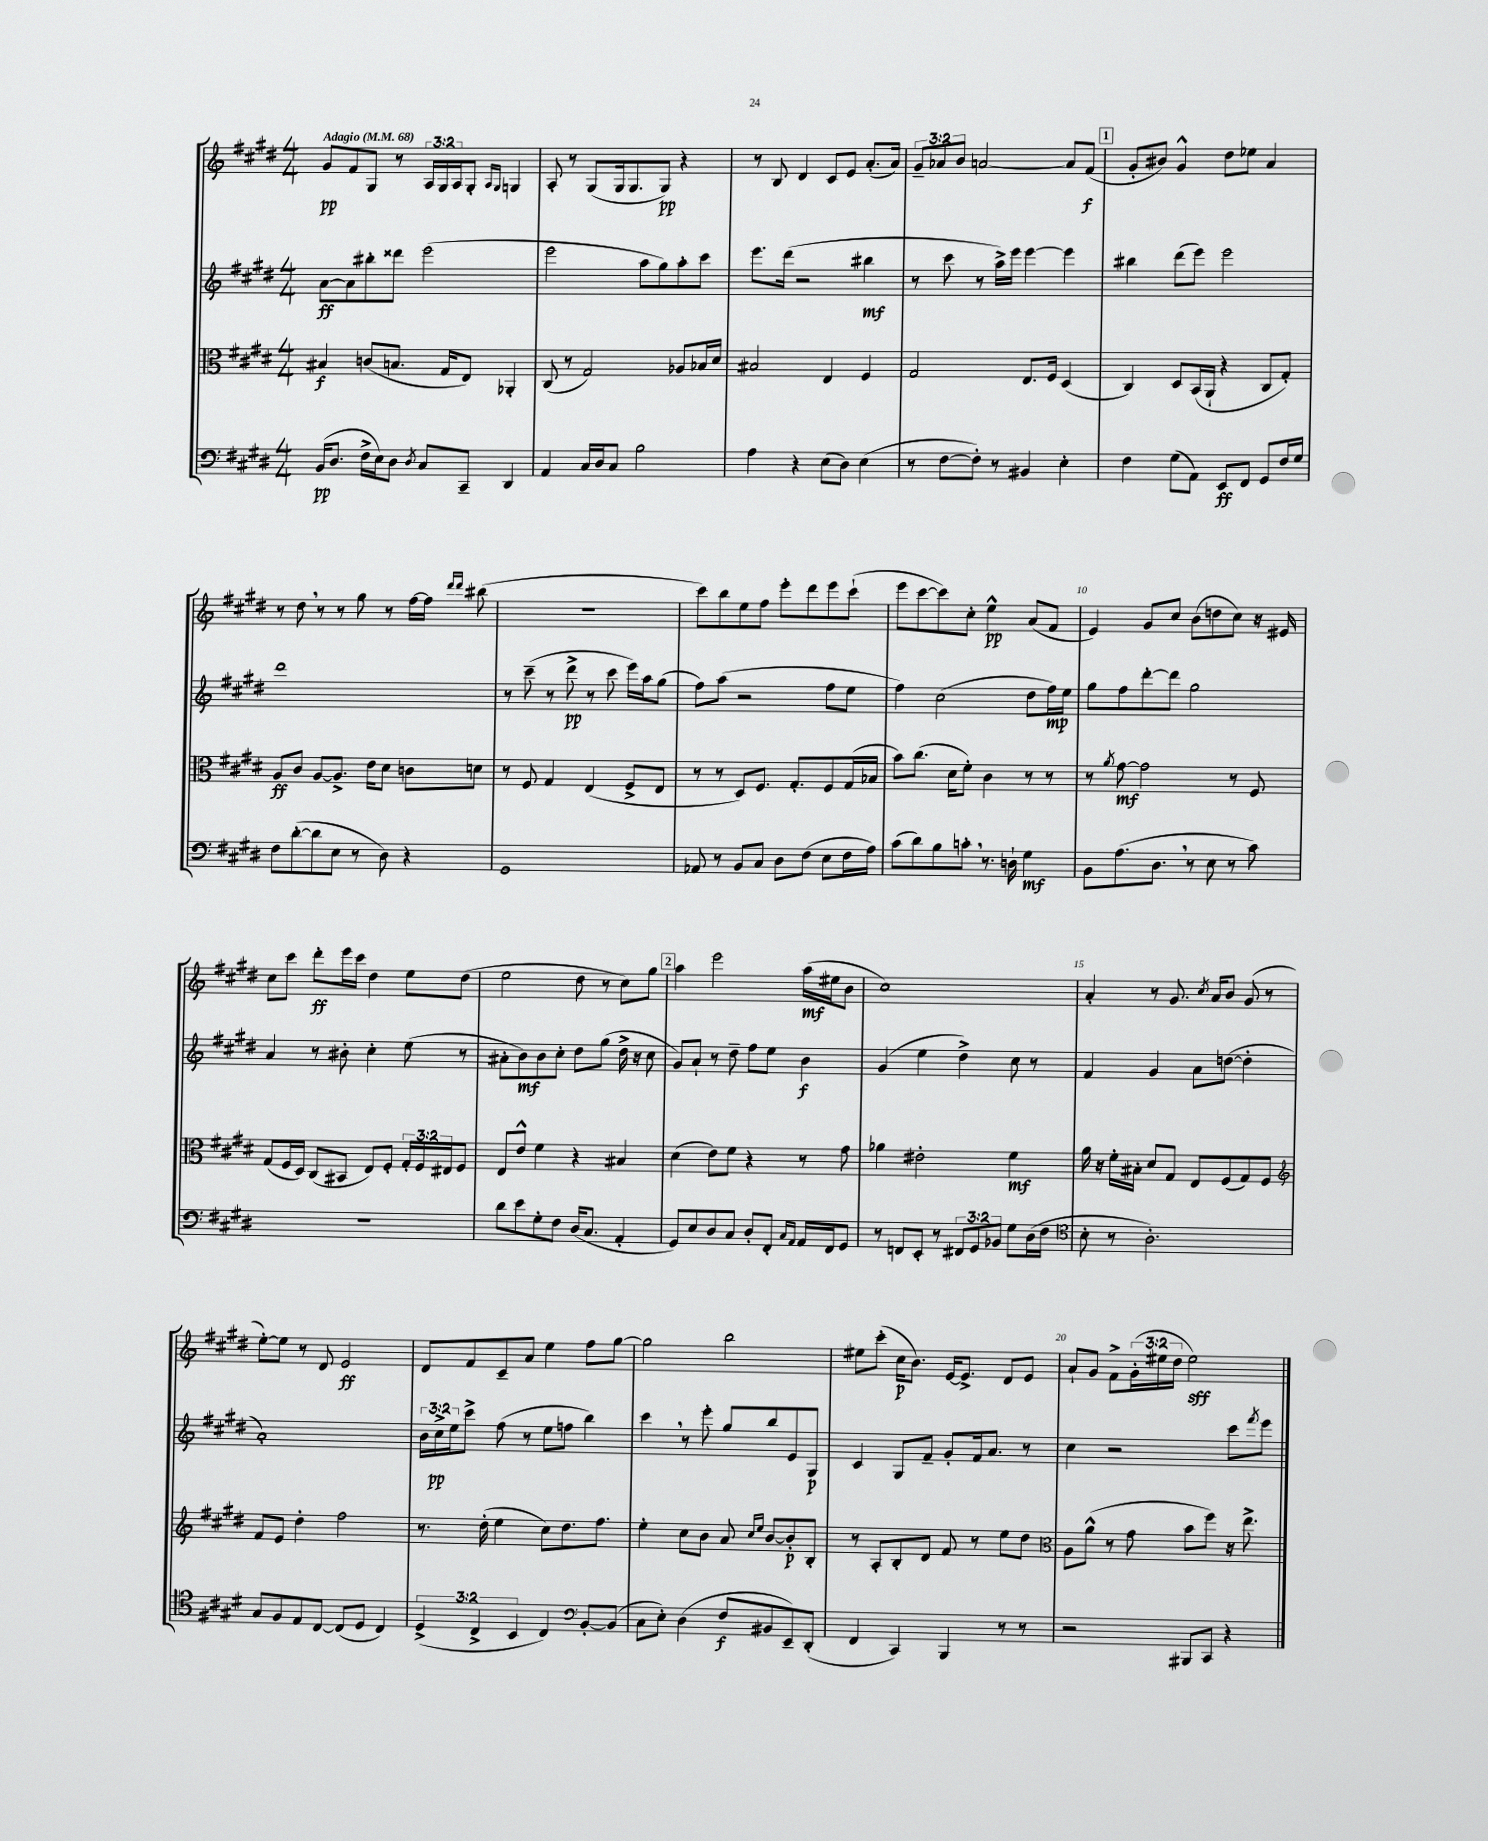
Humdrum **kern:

**kern	**dynam	**kern	**dynam	**kern	**dynam	**kern	**dynam
*part4	*part4	*part3	*part3	*part2	*part2	*part1	*part1
*staff4	*staff4	*staff3	*staff3	*staff2	*staff2	*staff1	*staff1
*clefF4	*	*clefC3	*	*clefG2	*	*clefG2	*
*k[f#c#g#d#]	*	*k[f#c#g#d#]	*	*k[f#c#g#d#]	*	*k[f#c#g#d#]	*
*M4/4	*	*M4/4	*	*M4/4	*	*M4/4	*
*MM68	*	*MM68	*	*MM68	*	*MM68	*
=1	=1	=1	=1	=1	=1	=1	=1
!	!	!	!	!	!	!LO:TX:a:B:t=Adagio	!
(16BB/KL	pp	4B#X/	f	[8a\L	ff	8g#/L	pp
8.D#/J	.	.	.	.	.	.	.
.	.	.	.	8a\]	.	8f#/	.
16F#^\LL	.	(8cn/L	.	8bb#X'\	.	8G#/J	.
16E\J)	.	.	.	.	.	.	.
8D#\J	.	8.Bn/J	.	8ddd##X\J	.	8r	.
8qD#/	.	.	.	.	.	.	.
8C#/L	.	.	.	(2eee\	.	24A/LL	.
.	.	.	.	.	.	24G#/	.
.	.	16G#/KL	.	.	.	.	.
.	.	.	.	.	.	24A/J	.
8CC#~/J	.	8E/J)	.	.	.	8G#'/J	.
.	.	.	.	.	.	16qqA/LL	.
.	.	.	.	.	.	16qqG#/JJ	.
4DD#/	.	4AA-X'/	.	.	.	4Gn/	.
=2	=2	=2	=2	=2	=2	=2	=2
4AA/	.	(8C#/	.	2eee\	.	8A'/	.
.	.	8r	.	.	.	8r	.
16C#/LL	.	2G#/)	.	.	.	(8G#/L	.
16D#/J	.	.	.	.	.	.	.
8C#/J	.	.	.	.	.	16G#/k	.
.	.	.	.	.	.	8.G#/	.
2B\	.	.	.	8aa\L	.	.	.
.	.	.	.	8gg#\)	.	8G#/J)	pp
.	.	8A-X/L	.	8aa'\	.	4r	.
.	.	16B-X/L	.	8ccc#\J	.	.	.
.	.	16d#/JJ	.	.	.	.	.
=3	=3	=3	=3	=3	=3	=3	=3
4A\	.	2B#X/	.	8.eee\L	.	8r	.
.	.	.	.	.	.	8B/	.
.	.	.	.	(16ddd#\Jk	.	.	.
4r	.	.	.	2r	.	4d#/	.
(8E\L	.	4E/	.	.	.	8c#/L	.
8D#\J)	.	.	.	.	.	8e/J	.
(4E\	.	4F#/	.	4bb#X\	mf	(8.a'/L	.
.	.	.	.	.	.	16a/Jk)	.
=4	=4	=4	=4	=4	=4	=4	=4
8r	.	2G#/	.	8r	.	12g#~/L	.
.	.	.	.	.	.	12a-X/	.
[8F#\L	.	.	.	8ccc#\	.	.	.
.	.	.	.	.	.	12b/J	.
8F#'\J])	.	.	.	8r	.	[2an/	.
8r	.	.	.	16aa^\LL)	.	.	.
.	.	.	.	16eee\JJ	.	.	.
4BB#X/	.	8.E/L	.	[4eee\	.	.	.
.	.	16F#/Jk	.	.	.	.	.
4E'\	.	(4D#/	.	4eee\]	.	8a/L]	.
.	.	.	.	.	.	(8f#/J	f
!!LO:REH:place=s1:t=1
=5	=5	=5	=5	=5	=5	=5	=5
4F#\	.	4C#/)	.	4bb#X\	.	8g#'/L	.
.	.	.	.	.	.	8b#X/J)	.
(8G#\L	.	8D#/L	.	(8ddd#\L	.	4g#^^/	.
8AA\J)	.	(16BB/L	.	8eee\J)	.	.	.
.	.	16AA`/JJ	.	.	.	.	.
8EE/L	ff	4r	.	2eee\	.	8dd#\L	.
8FF#/J	.	.	.	.	.	8ee-X\J	.
8GG#/L	.	8C#/L	.	.	.	4a/	.
16F#/L	.	8G#'/J)	.	.	.	.	.
16G#/JJ	.	.	.	.	.	.	.
!!LO:LB:g=z
=6	=6	=6	=6	=6	=6	=6	=6
8F#\L	.	8A/L	ff	1ddd#	.	8r	.
([8d#'\	.	8c#/J	.	.	.	8dd#,\	.
8d#\]	.	[8A/L	.	.	.	8r	.
8E\J	.	8.A^/J]	.	.	.	8r	.
8r	.	.	.	.	.	8gg#\	.
.	.	16e\KL	.	.	.	.	.
8D#\)	.	8d#\J	.	.	.	8r	.
4r	.	8cn\L	.	.	.	[16ff#\LL	.
.	.	.	.	.	.	16ff#\JJ]	.
.	.	.	.	.	.	16qqddd#/LL	.
.	.	.	.	.	.	16qqddd#/JJ	.
.	.	8dn\J	.	.	.	(8bb#X\	.
=7	=7	=7	=7	=7	=7	=7	=7
1GG#	.	8r	.	8r	.	1r	.
.	.	8F#/	.	(8ccc#~\	.	.	.
.	.	4G#/	.	8r	.	.	.
.	.	.	.	8ddd#^\	pp	.	.
.	.	(4E/	.	8r	.	.	.
.	.	.	.	8ccc#\	.	.	.
.	.	8F#^/L	.	16eee\LL)	.	.	.
.	.	.	.	16aa\J	.	.	.
.	.	8E/J	.	(8gg#\J	.	.	.
=8	=8	=8	=8	=8	=8	=8	=8
8AA-X/	.	8r	.	8ff#\L)	.	8ccc#\L)	.
8r	.	8r	.	(8aa\J	.	8bb\	.
8BB/L	.	8D#/L)	.	2r	.	8ee\	.
8C#/J	.	8.F#/J	.	.	.	8ff#\J	.
8D#\L	.	.	.	.	.	8eee'\L	.
.	.	8.G#'/L	.	.	.	.	.
(8F#\J	.	.	.	.	.	8ddd#\	.
8E\L	.	8F#/	.	8ff#\L	.	8eee\	.
16F#\L	.	(16G#/L	.	8ee\J	.	(8ccc#`\J	.
16A\JJ)	.	16B-X/JJ	.	.	.	.	.
=9	=9	=9	=9	=9	=9	=9	=9
(8c#\L	.	8b\L)	.	4ff#\)	.	8eee\L	.
8d#\)	.	(8.cc#\J	.	.	.	[8ccc#\	.
8B\	.	.	.	(2cc#\	.	8ccc#\])	.
.	.	16d#\KL	.	.	.	.	.
8cn',\J	.	8f#'\J)	.	.	.	8cc#'\J	.
8.r	.	4c#\	.	.	.	4ee^^\	pp
16Dn`\	.	.	.	.	.	.	.
4G#\	mf	8r	.	8dd#\L	.	(8a/L	.
.	.	8r	.	16ff#\L)	mp	8f#/J	.
.	.	.	.	16ee\JJ	.	.	.
=10	=10	=10	=10	=10	=10	=10	=10
8BB\L	.	8r	.	8gg#\L	.	4e/)	.
.	.	8qa/	.	.	.	.	.
(8.A\	.	[8g#\	mf	8ff#\	.	.	.
.	.	2g#\]	.	[8ddd#'\	.	8g#/L	.
8.D#,\J	.	.	.	.	.	.	.
.	.	.	.	8ddd#\J]	.	8cc#/J	.
8r	.	.	.	2gg#\	.	(8b\L	.
8E\	.	.	.	.	.	8ddn\	.
8r	.	8r	.	.	.	8cc#\J)	.
8c#\)	.	8F#/	.	.	.	16r	.
.	.	.	.	.	.	16e#X/	.
!!LO:LB:g=z
=11	=11	=11	=11	=11	=11	=11	=11
1r	.	(8G#/L	.	4a/	.	8cc#\L	.
.	.	16F#/L	.	.	.	8ccc#\J	.
.	.	16D#/JJ)	.	.	.	.	.
.	.	(8C#/L	.	8r	.	8ddd#'\L	ff
.	.	8BB#X/J	.	8b#X'\	.	16eee\L	.
.	.	.	.	.	.	16ccc#\JJ	.
.	.	8E/L)	.	4cc#'\	.	4dd#\	.
.	.	8F#'/J	.	.	.	.	.
.	.	24G#'/LL	.	(8ee\	.	8ee\L	.
.	.	24F#/	.	.	.	.	.
.	.	24E#X/J	.	.	.	.	.
.	.	8F#/J	.	8r	.	(8dd#\J	.
=12	=12	=12	=12	=12	=12	=12	=12
8d#\L	.	8E/L	.	8a#X'\L	.	2ee\	.
8e\	.	8e^^/J	.	8b\)	mf	.	.
8G#'\	.	4f#\	.	8b\	.	.	.
8F#\J	.	.	.	8cc#'\J	.	.	.
(16D#/KL	.	4r	.	8dd#\L	.	8dd#\	.
8.C#/J	.	.	.	.	.	.	.
.	.	.	.	(8gg#\J	.	8r	.
4AA'/	.	4B#X/	.	16dd#^\	.	8cc#\L)	.
.	.	.	.	16r	.	.	.
.	.	.	.	8cc#\	.	8gg#\J	.
!!LO:REH:place=s1:t=2
=13	=13	=13	=13	=13	=13	=13	=13
8GG#/L)	.	(4d#\	.	8g#/L)	.	4aa\	.
8E/	.	.	.	8a`/J	.	.	.
8D#/	.	8e\L)	.	8r	.	2eee\	.
8C#/J	.	8f#\J	.	8dd#~\	.	.	.
8D#'/L	.	4r	.	8ff#\L	.	.	.
8FF#'/J	.	.	.	8ee\J	.	.	.
16qqC#/LL	.	.	.	.	.	.	.
16qqAA/JJ	.	.	.	.	.	.	.
16AA/LL	.	8r	.	4b\	f	(16aa\LL	mf
16FF#/J	.	.	.	.	.	16ee#X\J	.
8GG#/J	.	8g#\	.	.	.	8b\J	.
=14	=14	=14	=14	=14	=14	=14	=14
8r	.	4a-X\	.	(4g#/	.	1cc#)	.
8FFn/L	.	.	.	.	.	.	.
8EE'/J	.	2e#X'\	.	4ee\	.	.	.
8r	.	.	.	.	.	.	.
12FF#X/L	.	.	.	4dd#^\)	.	.	.
12GG#/	.	.	.	.	.	.	.
12BB-X/J	.	.	.	.	.	.	.
8G#\L	.	4f#\	mf	8cc#\	.	.	.
(16D#\L	.	.	.	8r	.	.	.
16F#\JJ	.	.	.	.	.	.	.
=15	=15	=15	=15	=15	=15	=15	=15
*clefC4	*	*	*	*	*	*	*
8B'\	.	16a\	.	4f#/	.	4a'/	.
.	.	16r	.	.	.	.	.
8r	.	16f#'\LL	.	.	.	.	.
.	.	16B#X'\JJ	.	.	.	.	.
2.A'\)	.	8d#/L	.	4g#/	.	8r	.
.	.	8G#/J	.	.	.	8.g#/	.
.	.	8E/L	.	8a\L	.	.	.
.	.	.	.	.	.	8qcc#/	.
.	.	.	.	.	.	16a/KL	.
.	.	(8F#/	.	([8ddn\J	.	8b/J	.
.	.	8G#/)	.	4dd'\]	.	(8g#/	.
.	.	8F#/J	.	.	.	8r	.
!!LO:LB:g=z
=16	=16	=16	=16	=16	=16	=16	=16
*	*	*clefG2	*	*	*	*	*
8G#/L	.	8f#/L	.	1a')	.	[8ee'\L)	.
8F#/	.	8e/J	.	.	.	8ee\J]	.
8E/	.	4dd#'\	.	.	.	8r	.
[8C#/J	.	.	.	.	.	8d#/	.
(8C#/L]	.	2ff#\	.	.	.	2e/	ff
8D#/J	.	.	.	.	.	.	.
4C#/)	.	.	.	.	.	.	.
=17	=17	=17	=17	=17	=17	=17	=17
(6D#^/	.	8.r	.	24b\LL	.	8d#/L	.
.	.	.	.	24cc#^\	pp	.	.
.	.	.	.	24ee\J	.	.	.
.	.	.	.	8ccc#^\J	.	8f#/	.
6C#^/	.	.	.	.	.	.	.
.	.	(16dd#'\	.	.	.	.	.
.	.	4ee\	.	(8ff#\	.	8c#~/	.
6BB/	.	.	.	.	.	.	.
.	.	.	.	8r	.	8a/J	.
4C#/)	.	8cc#\L)	.	8ee\L	.	4ee\	.
.	.	8.dd#\	.	8ffn\J	.	.	.
*clefF4	*	*	*	*	*	*	*
[8BB'/L	.	.	.	4bb\)	.	8ff#\L	.
.	.	8.ff#\J	.	.	.	.	.
(8BB/J]	.	.	.	.	.	[8gg#\J	.
=18	=18	=18	=18	=18	=18	=18	=18
8C#\L	.	4ee'\	.	4ccc#,\	.	2gg#\]	.
8E'\J)	.	.	.	.	.	.	.
(4D#\	.	8cc#\L	.	8r	.	.	.
.	.	8b\J	.	8eee'\	.	.	.
8F#/L	f	8a/	.	8gg#/L	.	2bb\	.
.	.	16qqcc#/LL	.	.	.	.	.
.	.	16qqee/JJ	.	.	.	.	.
8BB#X/	.	[8b/L	.	8bb/	.	.	.
8EE~/)	.	8b'/]	p	8e/	.	.	.
(8DD#'/J	.	8B'/J	.	8G#/J	p	.	.
=19	=19	=19	=19	=19	=19	=19	=19
4FF#/	.	8r	.	4c#/	.	8ee#X\L	.
.	.	8A'/L	.	.	.	(8ccc#'\J	.
4CC#/)	.	8B'/	.	8G#/L	.	16cc#\KL	p
.	.	.	.	.	.	8.b\J)	.
.	.	8d#/J	.	8f#~/J	.	.	.
4BBB/	.	8f#/	.	8g#'/L	.	[16e/KL	.
.	.	.	.	.	.	8.e^/J]	.
.	.	8r	.	16f#/k	.	.	.
.	.	.	.	8.a/J	.	.	.
8r	.	8ee\L	.	.	.	8d#/L	.
8r	.	8dd#\J	.	8r	.	8e/J	.
=20	=20	=20	=20	=20	=20	=20	=20
*	*	*clefC3	*	*	*	*	*
2r	.	8A\L	.	4cc#\	.	8a`/L	.
.	.	(8a^^\J	.	.	.	8g#/J	.
.	.	8r	.	2r	.	8f#^\L	.
.	.	8g#\	.	.	.	(24g#'\L	.
.	.	.	.	.	.	24ee#X\	.
.	.	.	.	.	.	24dd#\JJ	.
8BBB#X/L	.	8b\L	.	.	.	2ee#\)	sff
8CC#/J	.	8ff#\J)	.	.	.	.	.
4r	.	16r	.	8ccc#\L	.	.	.
.	.	8.ee^\	.	.	.	.	.
.	.	.	.	8qfff#/	.	.	.
.	.	.	.	8eee\J	.	.	.
==	==	==	==	==	==	==	==
*-	*-	*-	*-	*-	*-	*-	*-
